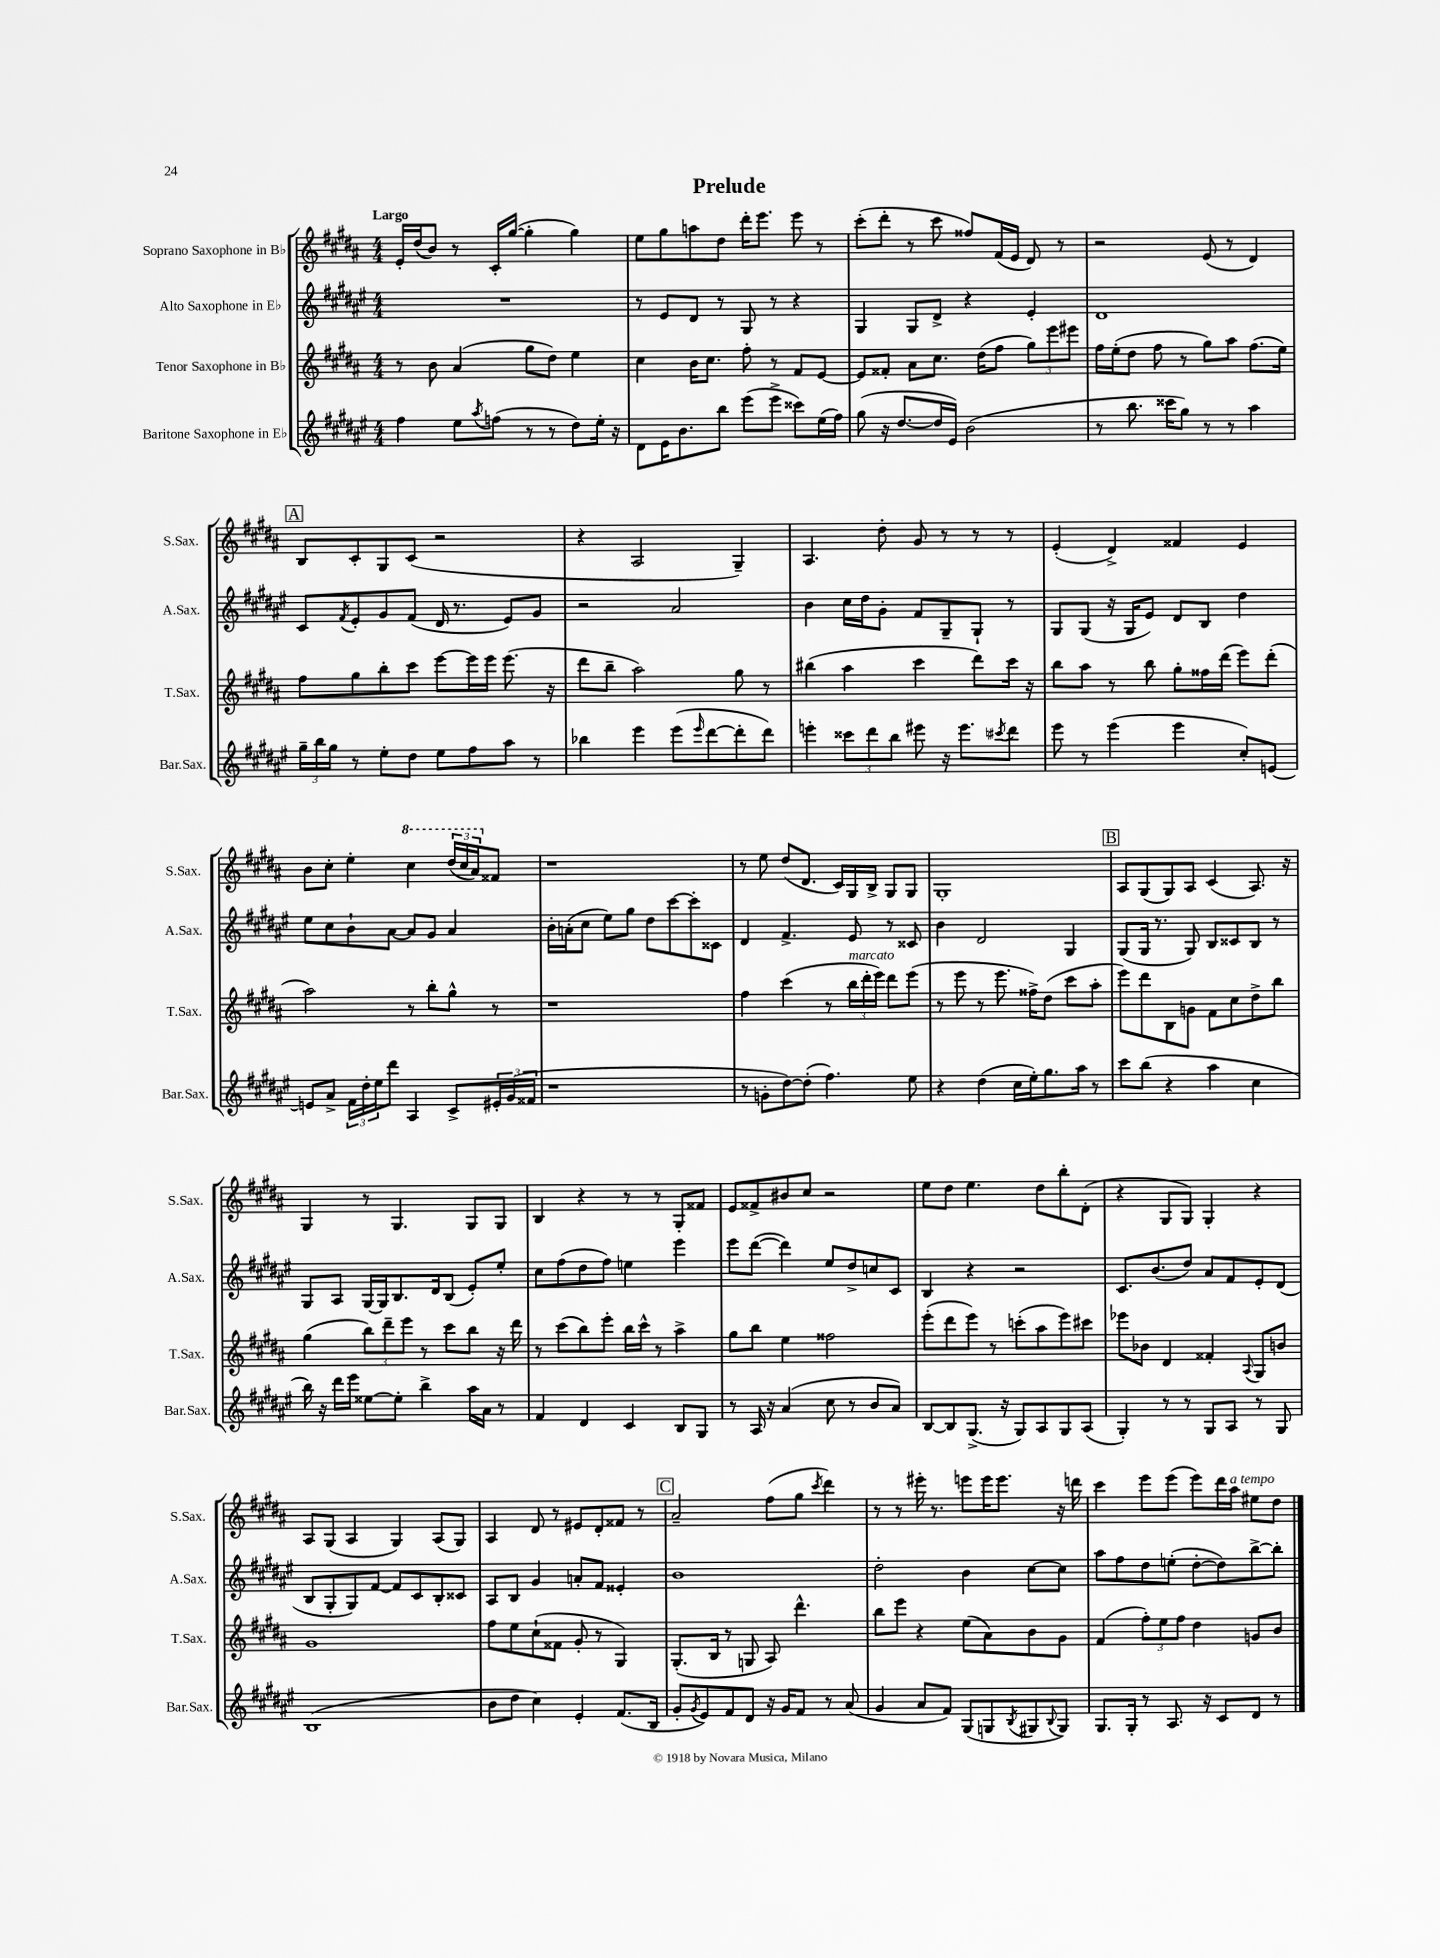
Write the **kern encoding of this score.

**kern	**kern	**kern	**kern
*part4	*part3	*part2	*part1
*staff4	*staff3	*staff2	*staff1
*I"Baritone Saxophone in E♭	*I"Tenor Saxophone in B♭	*I"Alto Saxophone in E♭	*I"Soprano Saxophone in B♭
*I'Bar.Sax.	*I'T.Sax.	*I'A.Sax.	*I'S.Sax.
*clefG2	*clefG2	*clefG2	*clefG2
*k[f#c#g#d#a#e#]	*k[f#c#g#d#a#]	*k[f#c#g#d#a#e#]	*k[f#c#g#d#a#]
*M4/4	*M4/4	*M4/4	*M4/4
=1	=1	=1	=1
!	!	!	!LO:TX:a:B:t=Largo
4ff#\	8r	1r	16e'/LL
.	.	.	(16dd#/J
.	8b\	.	8b/J)
8ee#\L	(4a#/	.	8r
8qaa#/	.	.	.
(8ffn\J	.	.	16c#'/LL
.	.	.	([16gg#/JJ
8r	8gg#\L	.	4gg#'\]
8r	8dd#\J)	.	.
8dd#\L)	4ee\	.	4gg#\)
16ee#'\Jk	.	.	.
16r	.	.	.
=2	=2	=2	=2
8d#\L	4cc#\	8r	8ee\L
16e#\K	.	8e#/L	8gg#\
8.b\	.	.	.
.	16b\KL	8d#/J	8aan\
.	8.cc#\J	.	.
8bb\J	.	8r	8dd#\J
(8eee#\L	8ff#'\	8G#/	16ddd#'\KL
.	.	.	8.eee\J
8eee#^\J	8r	8r	.
8ccc##X\L)	8f#/L	4r	8eee\
(16ee#\L	[8e/J	.	8r
16ff#\JJ)	.	.	.
=3	=3	=3	=3
(8gg#\	8e/L]	4G#/	(8ccc#'\L
16r	8f##X'/J	.	8ddd#'\J
[8.dd#/L	.	.	.
.	8a#\L	8G#/L	8r
16dd#/L]	8.cc#\J	8d#^/J	8ccc#\
16e#/JJ)	.	.	.
(2b\	.	4r	8ff##X/L)
.	(16dd#\KL	.	.
.	8ff#\J	.	(16f#/L
.	.	.	16e/JJ
.	12gg#\L)	4e#'/	8d#/)
.	12eee\	.	.
.	.	.	8r
.	12eee#X\J	.	.
=4	=4	=4	=4
8r	16ff#\LL	1d#	2r
.	(16ee'\J	.	.
8.bb\	8dd#\J	.	.
.	8ff#\	.	.
16ccc##X\KL	.	.	.
8gg#\J)	8r	.	.
8r	8gg#\L)	.	(8e/
8r	8aa#\J	.	8r
4aa#\	(8.ff#\L	.	4d#/)
.	16ee\Jk)	.	.
!!LO:LB:g=z
!!LO:REH:place=s1:t=A
=5	=5	=5	=5
24gg#~\LL	8ff#\L	8c#/L	8B/L
24bb\	.	.	.
24gg#\JJ	.	.	.
.	.	8qf#/	.
8r	8gg#\	8e#'/	8c#'/
8ee#'\L	8bb'\	8g#/	8G#/
8dd#\J	8ccc#\J	(8f#/J	(8c#/J
8ee#\L	[8eee\L	16d#/	2r
.	.	8.r	.
8ff#\	16eee\L]	.	.
.	16eee\JJ	.	.
8aa#\J	(8.eee\	8e#/L)	.
8r	.	8g#/J	.
.	16r	.	.
=6	=6	=6	=6
4bb-X\	8ddd#\L	2r	4r
.	8bb~\J	.	.
4eee#\	2aa#\)	.	2A#/
(8eee#\L	.	2a#/	.
16qqeee#/	.	.	.
[8ddd#\	.	.	.
8ddd#'\]	8gg#\	.	4G#~/)
8ddd#\J)	8r	.	.
=7	=7	=7	=7
4eeen'\	(4bb#X\	4b\	4.A#/
12ccc##X\L	4aa#\	16cc#\LL	.
.	.	16dd#\J	.
12ddd#\	.	.	.
.	.	8g#'\J	8dd#'\
12bb\J	.	.	.
8eee#X\	4ccc#\	8f#/L	8g#/
16r	.	8G#~/	8r
8.eee#\L	.	.	.
.	8ddd#\L)	8G#`/J	8r
8qccc#X/	.	.	.
8ddd#\J	16ccc#\Jk	8r	8r
.	16r	.	.
=8	=8	=8	=8
8eee#\	8bb\L	8G#/L	(4e'/
8r	8aa#\J	(8G#/J	.
(4eee#\	8r	16r	4d#^/)
.	.	16G#/KL	.
.	8bb\	8e#/J)	.
4eee#\	8gg#'\L	8d#/L	4f##X/
.	16ff##X\L	8B/J	.
.	(16ddd#\JJ	.	.
8cc#'/L)	8eee\L)	4dd#\	4e/
[8en/J	(8ddd#'\J	.	.
!!LO:LB:g=z
=9	=9	=9	=9
8en/L]	2aa#\)	8ee#\L	8b\L
8a#^/J	.	8cc#\	8cc#'\J
24f#\LL	.	8b`\	4ee'\
24dd#'\	.	.	.
24ee#\J	.	.	.
8ddd#\J	.	[8a#\J	.
*	*	*	*8va
4A#/	8r	8a#/L]	4ccc#\
.	8bb'\L	8g#/J	.
8c#^/L	8gg#^^\J	4a#/	(24ddd#/LL
.	.	.	24ccc#/
.	.	.	24aa#/J)
*	*	*	*X8va
24e#X'/L	8r	.	8f##X/J
(24g#/	.	.	.
24f##X/JJ	.	.	.
=10	=10	=10	=10
1r	1r	16b'\LL	1r
.	.	(16an'\J	.
.	.	8cc#\J	.
.	.	8ee#\L)	.
.	.	8gg#\J	.
.	.	8dd#\L	.
.	.	[8ccc#\	.
.	.	8ccc#'\]	.
.	.	8c##X\J	.
=11	=11	=11	=11
8r	4ff#\	4d#/	8r
8gn'\L	.	.	8ee\
[8dd#\)	(4ccc#\	4.f#^/	(8dd#/L
(8dd#'\J]	.	.	8.d#/J
4.ff#\)	8r	.	.
.	.	.	16c#/LL)
!	!LO:TX:a:i:t=marcato	!	!
.	24bb\LL	8e#/	16G#/
.	24ddd#'\	.	.
.	.	.	16B^/JJ
.	24eee\JJ)	.	.
.	8ddd#\L	8r	8G#/L
8ee#\	(8eee\J	8c##X/	8G#/J
=12	=12	=12	=12
4r	8r	4b\	1G#'
.	8eee\	.	.
(4dd#\	8r	2d#/	.
.	8.eee\	.	.
16cc#\LL	.	.	.
16ee#'\J)	16ff##X^\KL)	.	.
8.gg#\	(8dd#\J	.	.
.	8ccc#\L	4G#/	.
16aa#\Jk	.	.	.
8r	8aa#'\J	.	.
!!LO:REH:place=s1:t=B
=13	=13	=13	=13
8ccc#\L	8eee\L)	(8G#/L	8A#/L
(8bb\J	8ddd#\	16G#/Jk	(8G#/
.	.	8.r	.
4r	8B\	.	8G#/)
.	8gn\J	8G#/)	8A#/J
4aa#\	8f#\L	8B/L	(4c#/
.	8cc#\	8c##X/	.
4cc#\	8dd#^\	8B/J	8.A#/)
.	8bb\J	8r	.
.	.	.	16r
!!LO:LB:g=z
=14	=14	=14	=14
16bb\)	(4gg#\	8G#/L	4G#/
16r	.	.	.
16ddd#\LL	.	8A#/J	.
16eee#\JJ	.	.	.
[8ee##X\L	12bb\L)	[16G#/LL	8r
.	.	16G#/J]	.
.	12ddd#~\	.	.
8ee##'\J]	.	8.B/	4.G#/
.	12eee\J	.	.
4bb^\	8r	.	.
.	.	16d#/k	.
.	8ccc#\L	(8B/J	.
16aa#\LL	8bb\J	8e#'/L)	8G#/L
16a#\JJ	.	.	.
8r	16r	8ee#'/J	8G#/J
.	16ddd#\	.	.
=15	=15	=15	=15
4f#/	8r	8cc#\L	4B/
.	(8ccc#\L	(8ff#\	.
4d#/	8bb\)	8dd#\	4r
.	8eee'\J	8ff#\J)	.
4c#/	16bb\LL	4een\	8r
.	16ccc#^^\JJ	.	.
.	8r	.	8r
8B/L	4aa#^\	4eee#\	8G#'/L
8G#/J	.	.	8f##X/J
=16	=16	=16	=16
8r	8gg#\L	8eee#\L	8e/L
16A#/	8bb\J	([8ddd#\J	8f##X^/
16r	.	.	.
(4a#/	4ee\	4ddd#\])	8b#X/
.	.	.	8cc#/J
8cc#\	2ff##X\	8ee#/L	2r
8r	.	8dd#^/	.
8b/L	.	8ccn/	.
8a#/J)	.	8c#/J	.
=17	=17	=17	=17
[8B/L	(8eee'\L	4B/	8ee\L
8B/]	8ddd#\	.	8dd#\J
(8.G#^/J	8eee\J)	4r	4.ee\
.	8r	.	.
16r	.	.	.
8G#/L)	(8cccn'\L	2r	.
8A#/	8aa#\	.	8dd#\L
8G#/	8eee\)	.	8bb'\
(8A#/J	8ccc#X\J	.	(8d#'\J
=18	=18	=18	=18
4G#'/)	8eee-X\L	8.c#/L	4r
.	8b-X\J	.	.
.	.	(8.b/	.
8r	4d#/	.	8G#/L
8r	.	8dd#/J)	8G#/J)
8G#/L	4f##X'/	8a#/L	4G#'/
8A#/J	.	8f#/	.
.	8qqA#/	.	.
8r	8G#/L	8e#'/	4r
8G#/	8bn/J	(8d#/J	.
!!LO:LB:g=z
=19	=19	=19	=19
(1B	1g#	8B/L	8A#/L
.	.	8G#'/	(8G#/J
.	.	8G#/)	4A#/
.	.	[8f#/J	.
.	.	8f#/L]	4G#/)
.	.	8c#/	.
.	.	8B'/	(8A#/L
.	.	8c##X/J	8G#/J)
=20	=20	=20	=20
8b\L	8ff#\L	8A#/L	4A#/
8dd#\J	8ee\	8B/J	.
4cc#\)	(8cc#`\	4g#/	8d#/
.	8f##X\J	.	8r
4e#'/	8g#'/	8an'/L	8e#X/L
.	8r	8f#/J	8d#'/
(8.f#/L	4G#/)	4e##X'/	8f##X/J
.	.	.	8r
16B/Jk	.	.	.
!!LO:REH:place=s1:t=C
=21	=21	=21	=21
8g#'/L	(8.G#'/L	1b	2a#~/
8qg#/	.	.	.
8e#/)	.	.	.
.	16B/Jk	.	.
8f#/	8r	.	.
8d#/J	8Gn/	.	.
16r	8A#/)	.	(8ff#\L
16g#/KL	.	.	.
8f#/J	4.ddd#^^\	.	8gg#\J
.	.	.	8qccc#/
8r	.	.	4ddd#\)
(8a#/	.	.	.
=22	=22	=22	=22
4g#/	8bb\L	2dd#'\	8r
.	8eee\J	.	8r
8a#/L	4r	.	16eee#X'\
.	.	.	8.r
8f#/J)	.	.	.
(8G#/L	(8ee\L	4b\	8eeen\L
8Gn/	8a#\)	.	16eee\K
.	.	.	8.eee\J
8qB/	.	.	.
8G#X/	8b\	[8cc#\L	.
8qqB/	.	.	.
8G#/J)	8g#\J	8cc#\J]	16r
.	.	.	16dddn\
=23	=23	=23	=23
8.G#/L	(4f#/	8aa#\L	4ccc#\
.	.	8ff#\	.
16G#'/Jk	.	.	.
8r	12ff#'\L)	8dd#\	8eee\L
.	12ee\	.	.
8.A#/	.	(8een'\J	(8eee\J
.	12ff#\J	.	.
.	4dd#\	[8dd#'\L	8eee\L)
16r	.	.	.
8c#/L	.	8dd#\])	16ddd#\L
!	!	!	!LO:TX:a:i:t=a tempo
.	.	.	16aa#\JJ
8d#/J	8gn/L	[8bb^\	8ee#X\L
8r	8b/J	8bb'\J]	8dd#\J
==	==	==	==
*-	*-	*-	*-
